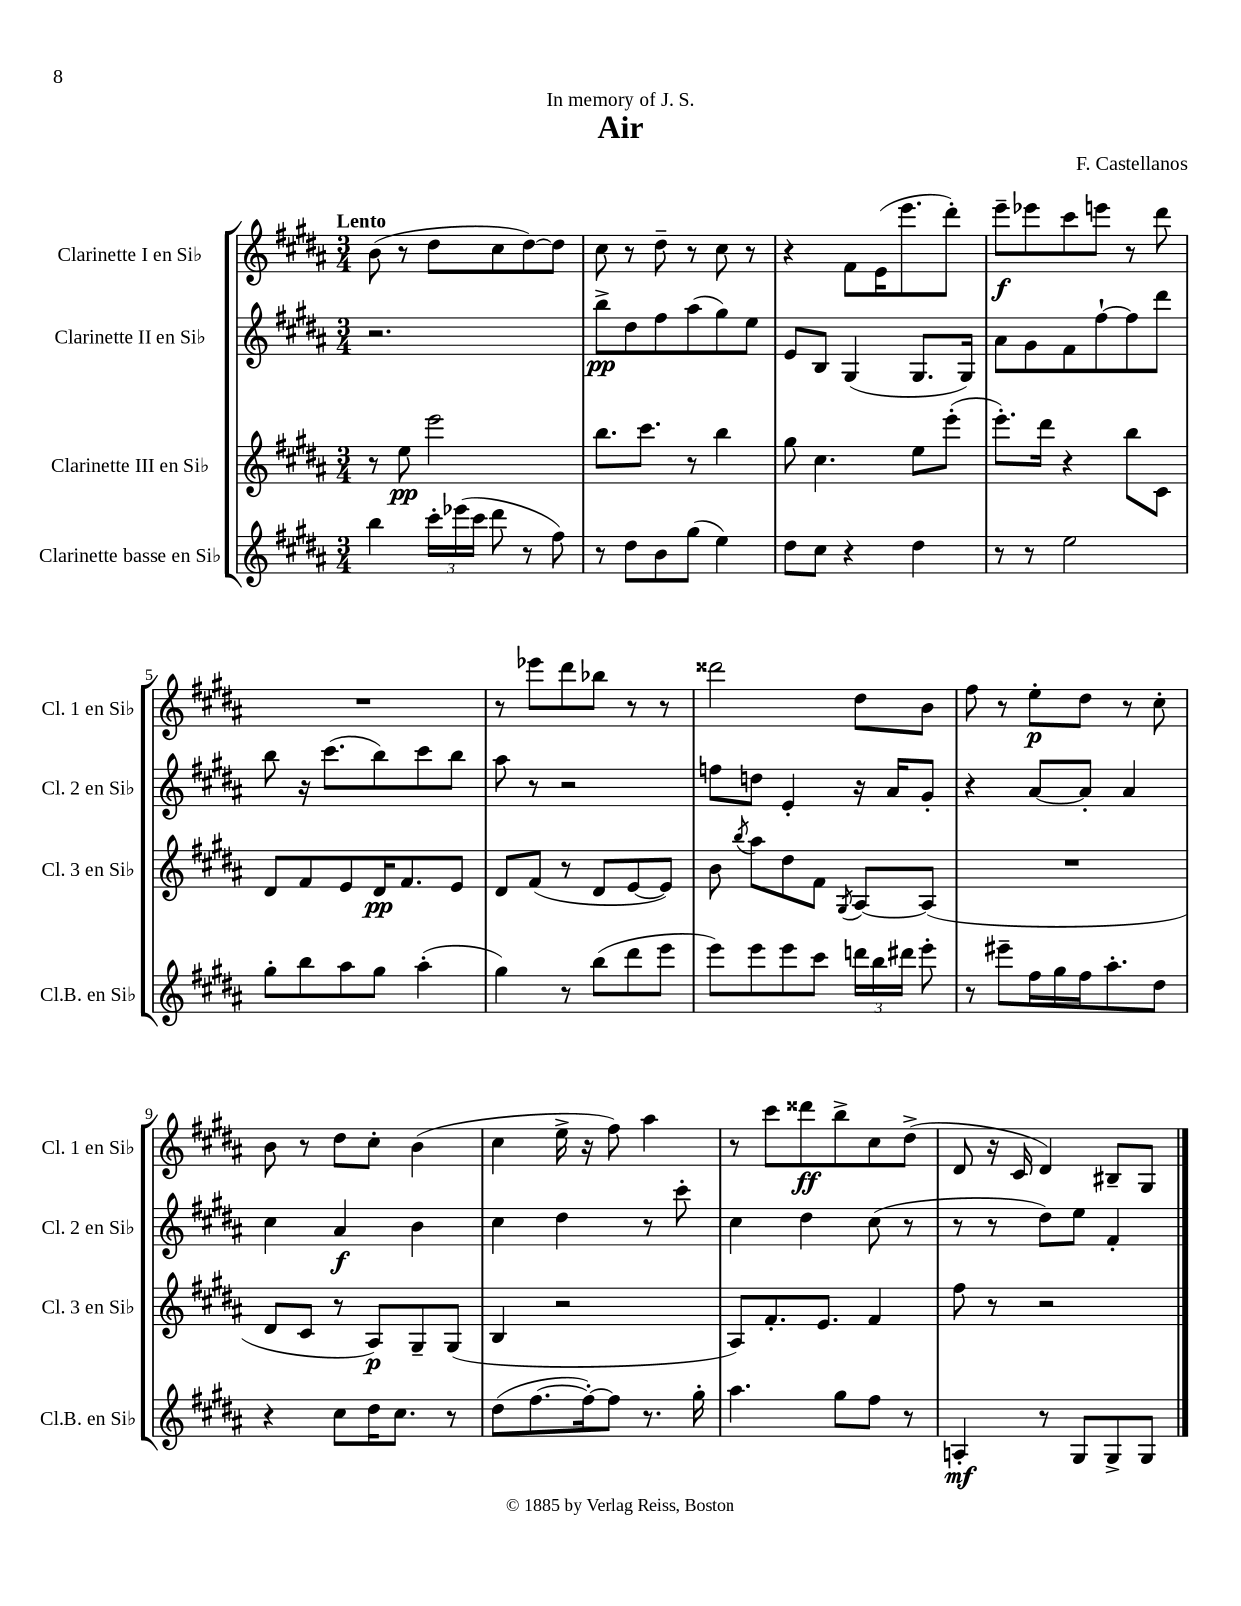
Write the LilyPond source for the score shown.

\header { title = "Air" composer = "F. Castellanos" dedication = "In memory of J. S." }
<<
\new StaffGroup <<
\new Staff = "s0" \with { instrumentName = "Clarinette I en Sib" shortInstrumentName = "Cl. 1 en Sib" } {
    \clef treble \key b \major \numericTimeSignature \time 3/4 \tempo "Lento"
    \autoBeamOff b'8( r8 dis''8[ cis''8 dis''8~) dis''8] |
    cis''8 r8 dis''8-- r8 cis''8 r8 |
    r4 fis'8[ e'16( e'''8. dis'''8]-.) |
    e'''8[--\f ees'''8 cis'''8 e'''8] r8 dis'''8 |
    R2. |
    r8 ees'''8[ dis'''8 bes''8] r8 r8 |
    disis'''2 dis''8[ b'8] |
    fis''8 r8 e''8[-.\p dis''8] r8 cis''8-. |
    b'8 r8 dis''8[ cis''8]-. b'4( |
    cis''4 e''16-> r16 fis''8) ais''4 |
    r8 cis'''8[ disis'''8\ff b''8-> cis''8 dis''8]->( |
    dis'8 r16 cis'16 dis'4) bis8[-- gis8] \bar "|." |
}
\new Staff = "s1" \with { instrumentName = "Clarinette II en Sib" shortInstrumentName = "Cl. 2 en Sib" } {
    \clef treble \key b \major \numericTimeSignature \time 3/4
    \autoBeamOff r2. |
    b''8[->\pp dis''8 fis''8 ais''8( gis''8) e''8] |
    e'8[ b8] gis4( gis8.[ gis16]) |
    ais'8[ gis'8 fis'8 fis''8~-! fis''8 dis'''8] |
    b''8 r16 cis'''8.[( b''8) cis'''8 b''8] |
    ais''8 r8 r2 |
    f''8[ d''8] e'4-. r16 ais'16[ gis'8]-. |
    r4 ais'8[~ ais'8]-. ais'4 |
    cis''4 ais'4\f b'4 |
    cis''4 dis''4 r8 cis'''8-. |
    cis''4 dis''4 cis''8( r8 |
    r8 r8 dis''8[) e''8] fis'4-. \bar "|." |
}
\new Staff = "s2" \with { instrumentName = "Clarinette III en Sib" shortInstrumentName = "Cl. 3 en Sib" } {
    \clef treble \key b \major \numericTimeSignature \time 3/4
    \autoBeamOff r8 e''8\pp e'''2 |
    b''8.[ cis'''8.] r8 b''4 |
    gis''8 cis''4. e''8[ e'''8]-.( |
    e'''8.[-.) dis'''16] r4 b''8[ cis'8] |
    dis'8[ fis'8 e'8 dis'16\pp fis'8. e'8] |
    dis'8[ fis'8]( r8 dis'8[ e'8~ e'8]) |
    b'8 \acciaccatura { b''8 } ais''8[ dis''8 fis'8] \acciaccatura { gis8 } ais8[~ ais8]( |
    R2. |
    dis'8[ cis'8] r8 ais8[\p) gis8-- gis8]( |
    b4 r2 |
    ais8[) fis'8.-. e'8.] fis'4 |
    fis''8 r8 r2 \bar "|." |
}
\new Staff = "s3" \with { instrumentName = "Clarinette basse en Sib" shortInstrumentName = "Cl.B. en Sib" } {
    \clef treble \key b \major \numericTimeSignature \time 3/4
    \autoBeamOff b''4 \tuplet 3/2 { cis'''16[-. ees'''16( cis'''16] } dis'''8 r8 fis''8) |
    r8 dis''8[ b'8 gis''8]( e''4) |
    dis''8[ cis''8] r4 dis''4 |
    r8 r8 e''2 |
    gis''8[-. b''8 ais''8 gis''8] ais''4-.( |
    gis''4) r8 b''8[( dis'''8 e'''8] |
    e'''8[) e'''8 e'''8 cis'''8] \tuplet 3/2 { d'''16[ b''16 dis'''16] } e'''8-. |
    r8 eis'''8[-- fis''16 gis''16 fis''16 ais''8.-. dis''8] |
    r4 cis''8[ dis''16 cis''8.] r8 |
    dis''8[( fis''8.~ fis''16~-.) fis''8] r8. gis''16-. |
    ais''4. gis''8[ fis''8] r8 |
    a4-.\mf r8 gis8[ gis8-> gis8] \bar "|." |
}
>>
>>
